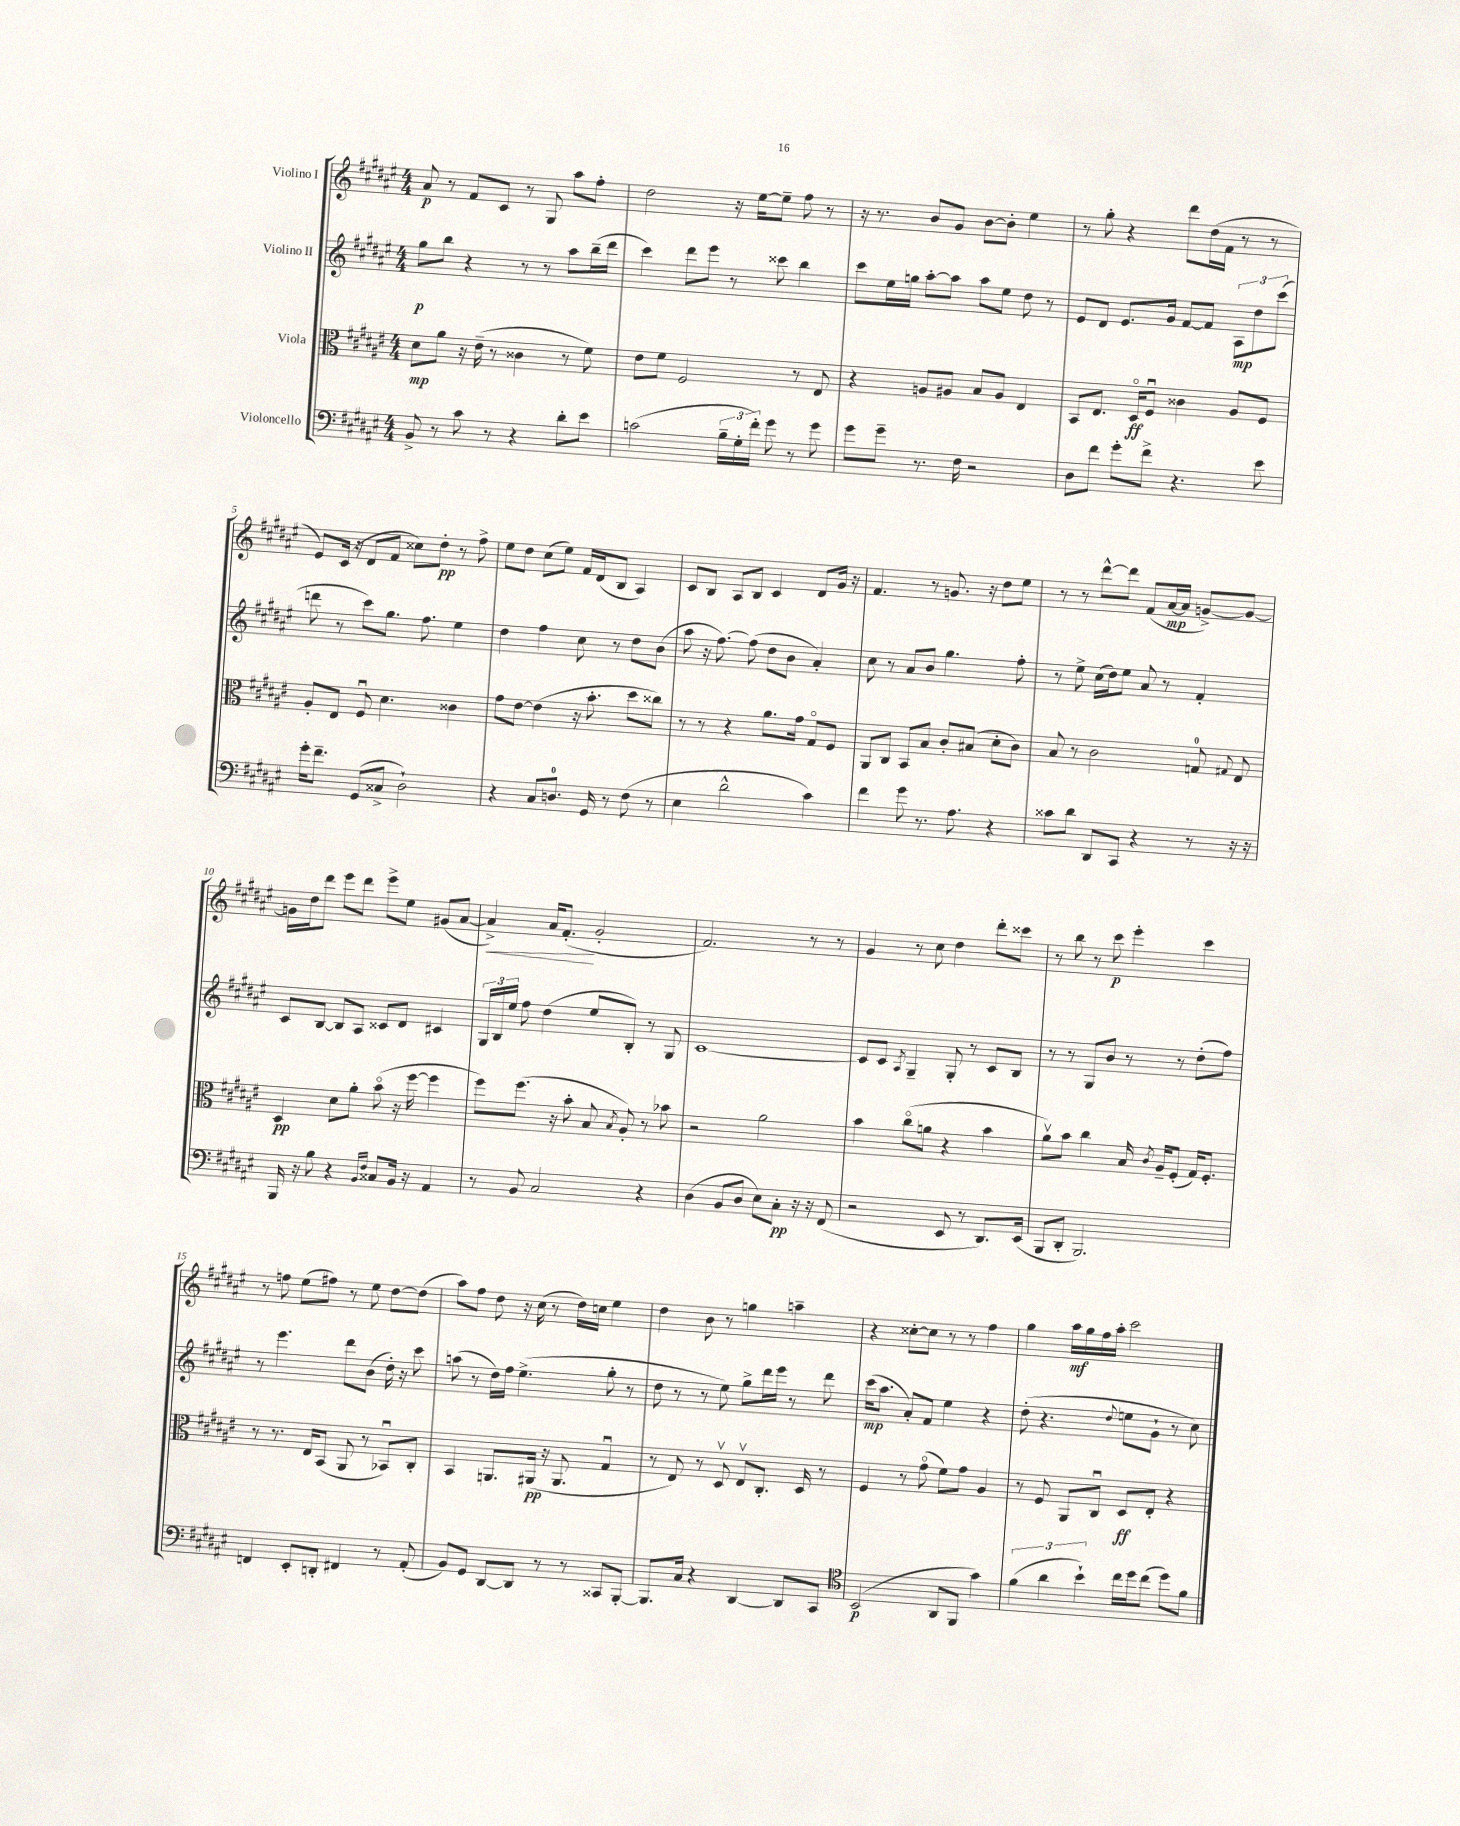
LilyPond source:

<<
\new StaffGroup <<
\new Staff = "s0" \with { instrumentName = "Violino I" } {
    \clef treble \key fis \major \numericTimeSignature \time 4/4
    \autoBeamOff ais'8\p r8 fis'8[ cis'8] r8 gis8 ais''8[ fis''8]-. |
    dis''2 r16 eis''16[~ eis''8]-- fis''8 r8 |
    r16 r8. b'8[ gis'8] b'8[~ b'8]-. eis''4 |
    r8 gis''8-. r4 dis'''8[ dis''16( fis'16] r8 r8 |
    eis'8[) cis'16]( r16 dis'8[ fis'8] cisis''8[) dis''8]-.\pp r8 fis''8-> |
    eis''8[ dis''8] cis''8[( eis''8]) fis'16[ dis'16( b8] ais4) |
    cis'8[ b8] ais8[ b8] cis'4 dis'8[ gis'16] r16 |
    fis'4. r8 g'8. r16 dis''8[ eis''8] |
    r8 r8 dis'''8[~-^ dis'''8] fis'8[( ais'16~\mp ais'16] g'8[~->) g'8]~ |
    g'16[ dis''16 dis'''8] eis'''8[ dis'''8] eis'''8[-> eis''8] gis'8[( ais'8]~ |
    ais'4->\<) ais'16[ fis'8.]-.\!( gis'2-. |
    fis'2.) r8 r8 |
    gis'4 r8 cis''8 dis''4 dis'''8[-. cisis'''8] |
    r8 b''8 r8 cis'''8\p eis'''4-. cis'''4 |
    r8 f''8 eis''8[( fis''8]) r8 eis''8 dis''8[~ dis''8]( |
    ais''8[) fis''8] dis''8 r16 cis''16( r8 dis''16[) c''16] eis''4 |
    dis''4 b'8 r8 g''4 a''4-- |
    r4 cisis''8[~-. cisis''8] r8 r8 fis''4 |
    gis''4 ais''16[\mf gis''16 fis''16 ais''16]-. cis'''2 \bar "|." |
}
\new Staff = "s1" \with { instrumentName = "Violino II" } {
    \clef treble \key fis \major \numericTimeSignature \time 4/4
    \autoBeamOff gis''8[\p b''8] r4 r8 r8 ais''8[ b''16--( dis'''16] |
    cis'''4) dis'''8[ eis'''8] r8 cisis'''8 b''4 |
    cis'''8[ eis''16 g''16] ais''8[~-. ais''8] ais''8[ eis''8] dis''8 r8 |
    eis'8[ dis'8] eis'8.[ gis'16] fis'8[~ fis'8] \tuplet 3/2 { ais8[\mp dis''8 cis'''8]( } |
    d'''8 r8 cis'''8[) gis''8.] fis''8. eis''4 |
    dis''4 fis''4 cis''8 r8 dis''8[ b'8]( |
    ais''8 r16 fis''8.~) fis''8( dis''8[ b'8] ais'4-.) |
    cis''8 r8 ais'8[ b'8] gis''4. fis''8-. |
    r8 eis''8-> cis''16[( dis''16) eis''8] ais'8 r8 fis'4-. |
    cis'8[ b8]~ b8[ ais8] cisis'8[ dis'8] cis'4 |
    \tuplet 3/2 { gis16[ b16 eis''16] } fis''8 dis''4( eis''8[ b8]-.) r8 gis8 |
    cis'1~ |
    cis'8[ cis'8] \acciaccatura { ais8 } gis4-- gis8-. r8 cis'8[ b8] |
    r8 r8 gis8[ b'8] r8 r8 dis''8[-.( fis''8]) |
    r8 eis'''4. dis'''8[ b'8]( dis''16-.) r16 cis'''8 |
    a''8( r8 dis''16[) fis''16] eis''4.->( gis''8-. r8 |
    dis''8 r8 r8 eis''8) gis''8[-> dis'''16 eis'''16] r8 dis'''8 |
    cis'''16[\mp( ais''8.] ais'8[-.) fis'8] eis''4 r4 |
    dis''8-.( r4. \appoggiatura { dis''8 } e''8[ gis'8]-! r8 cis''8) \bar "|." |
}
\new Staff = "s2" \with { instrumentName = "Viola" } {
    \clef alto \key fis \major \numericTimeSignature \time 4/4
    \autoBeamOff dis'8[\mp ais'8] r16 eis'16--( r8 cisis'4 r8 fis'8) |
    eis'8[ fis'8] fis2 r8 eis8 |
    r4 a8[ ais8] b8[ ais8] eis4 |
    b,8[ eis8.] dis16[\flageolet\ff fis8]\downbow cisis'4 ais8[ fis8] |
    ais8[-. eis8] fis8\downbow dis'4. cisis'4 |
    gis'8[ eis'8]~ eis'4( r16 b'8.-. dis''8[ cisis''8]) |
    r8 r8 r4 ais'8.[ gis'16] gis8[\flageolet fis8] |
    ais,8[ cis8] b,8[ b8] cis'8[-. bis8]( dis'8[-. cis'8]) |
    b8 r8 cis'2 g8-0 \appoggiatura { gis8 } eis8 |
    dis4\pp dis'8[ ais'8]-. b'8\flageolet( r16 fis''16~ fis''4 |
    fis''8[) fis''8.]( r16 b'8-. b8 \acciaccatura { b8 } ais8-.) r8 bes'8 |
    r2 ais'2 |
    b'4 cis''8[\flageolet( a'8] r4 b'4 |
    ais'8[\upbow) b'8] cis''4 b16 \acciaccatura { cis'8 } ais16[-- fis8]-.( gis16[) fis8.]-. |
    r8 r8. eis16[ b,8]( ais,8 r8 bes,8[\downbow) cis8]-. |
    b,4 a,8.[ ais,16]\pp( r16 ais,8. gis4\downbow |
    r8 eis8) r8 dis8\upbow eis8[\upbow cis8.]-. dis16 r8 |
    fis4 r8 gis'8\flageolet( fis'8[) gis'8] ais4 |
    r8 fis8 ais,8[ cis8]\downbow dis8[\ff eis8]-. r4 \bar "|." |
}
\new Staff = "s3" \with { instrumentName = "Violoncello" } {
    \clef bass \key fis \major \numericTimeSignature \time 4/4
    \autoBeamOff b,8-> r8 cis'8 r8 r4 dis'8[-. eis'8] |
    c'2( \tuplet 3/2 { b16[-- gis16-. fis'16]-.) } gis'8 r8 gis'8 |
    gis'8[ gis'8]-- r8. fis16 r2 |
    dis8[ fis'8] gis'8[-. fis'8]-> r4. eis'8 |
    gis'16[-. fis'8.]-- gis,8[( cisis8]-> dis2-!) |
    r4 cis8[ d8.]-0 gis,16 r8 fis8( r8 |
    eis4 dis'2-^ cis'4) |
    fis'4 gis'8 r8. ais8. r4 |
    cisis'8[ dis'8] dis,8[ cis,8] r4 r8 r16 r16 |
    b,,16 r16 b8 r4 \grace { b,16[ fis16] } cisis8[ b,16] r16 ais,4 |
    r8 b,8 cis2 r4 |
    dis4( b,8[ dis8] eis8[) cis8]-.\pp r16 r16 fis,8( |
    r2 eis,8 r8 dis,8.[) eis,16]( |
    b,,8[ dis,8]-. b,,2.) |
    f,4 eis,8[-. d,8]-. fis,4 r8 ais,8-.( |
    b,8[) gis,8] dis,8[~ dis,8] r8 r8 cisis,8[ b,,8]~-. |
    b,,8.[ cis16] r4 dis,4~ dis,8[ cis,8] |
    \clef tenor b,2\p( ais,8[ fis,8] gis'4) |
    \tuplet 3/2 { fis'4( ais'4 b'4-!) } cis''16[ dis''16 cis''8]( dis''8[) fis'8] \bar "|." |
}
>>
>>
